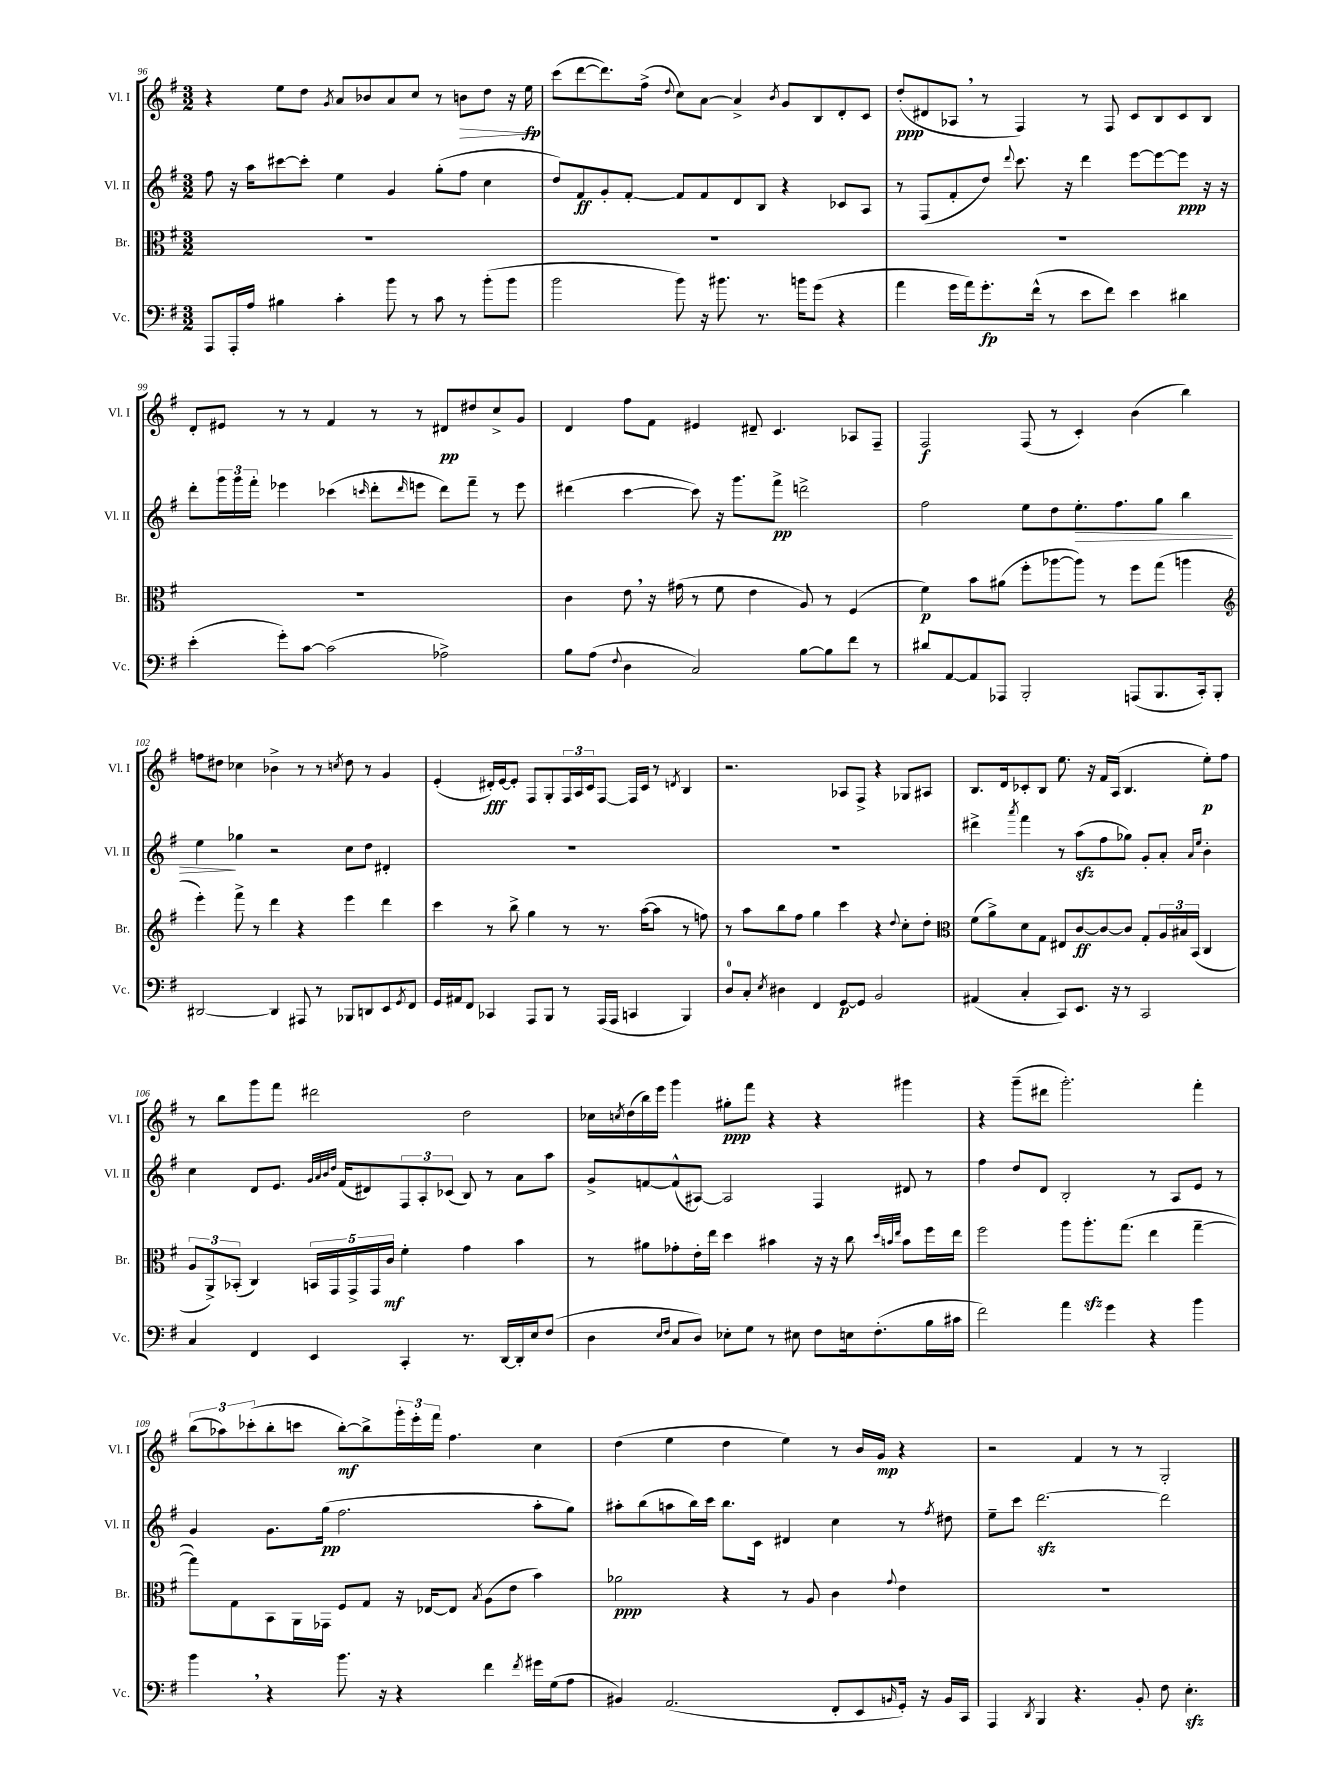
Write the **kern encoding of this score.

**kern	**kern	**kern	**kern
*staff4	*staff3	*staff2	*staff1
*clefF4	*clefC3	*clefG2	*clefG2
*k[f#]	*k[f#]	*k[f#]	*k[f#]
*M3/2	*M3/2	*M3/2	*M3/2
8AAA/L	1.r	8ff#\	4r
16AAA'/L	.	16r	.
16A/JJ	.	16aa\LK	.
4B#\	.	[8ccc#\	8ee\L
.	.	8ccc#'\]J	8dd\J
.	.	.	8qg/
4c'\	.	4ee\	8a/L
.	.	.	8b-/
8b\	.	4g/	8a/
8r	.	.	8cc/J
8c\	.	(8gg'\L	8r
8r	.	8ff#\J	8b\L
(8b'\L	.	4cc\	8dd\J
8b\J	.	.	16r
.	.	.	16ee\
=	=	=	=
2b\	1.r	8dd/L)	(8ccc\L
.	.	8f#/	[8ddd\
.	.	8g'/	8.ddd\])
.	.	[8f#'/J	.
.	.	.	(16ff#^\Jk
.	.	.	8qqdd/
8b\)	.	8f#/]L	8cc\L)
16r	.	8f#/	[8a\J
8.b#\	.	.	.
.	.	8d/	4a^/]
8.r	.	8B/J	.
.	.	.	8qb/
.	.	4r	8g/L
16b\LK	.	.	.
(8g\J	.	.	8B/
4r	.	8c-/L	8d'/
.	.	8A/J	8c/J
=	=	=	=
4a\	1.r	8r	(8dd'/L
.	.	(8F#/L	8d#/
16g\LL	.	8f#'/	8A-/J
16a\J)	.	.	.
8.g'\	.	8dd/J)	8r
.	.	8qqddd/	.
.	.	8.ccc\	4F#/)
(16f#^^\Jk	.	.	.
8r	.	.	.
.	.	16r	.
8e\L	.	4ddd\	8r
8f#\J)	.	.	8F#/
4e\	.	[8eee\L	8c/L
.	.	8eee\_	8B/
4d#\	.	8eee\]J	8c/
.	.	16r	8B/J
.	.	16r	.
=	=	=	=
(4e'\	1.r	8ddd'\L	8d'/L
.	.	24ggg\L	8e#/J
.	.	24ggg\	.
.	.	24fff#'\JJ	.
8g'\L)	.	4eee-\	8r
[8c\J	.	.	8r
(2c\]	.	(4ccc-\	4f#/
.	.	16qqccc/	.
.	.	8ddd'\L	8r
.	.	16qqddd/	.
.	.	8eee\J	8r
2A-^\)	.	8ddd\L)	8d#/L
.	.	8fff#~\J	8dd#/
.	.	8r	8cc^/
.	.	8eee\	8g/J
=	=	=	=
8B\L	4c\	(4ddd#\	4d/
(8A\J	.	.	.
8qqF#/	.	.	.
4D\	8e\	[4ccc\	8ff#\L
.	16r	.	8f#\J
.	(16g#\	.	.
2C/)	8r	8ccc\])	4e#/
.	8f#\	16r	.
.	.	8.ggg\L	.
.	4e\	.	8d#~/
.	.	8fff#^\J	4.c/
[8B\L	8A/)	2ddd^\	.
8B\]	8r	.	.
8f#\J	(4F#/	.	8A-/L
8r	.	.	8F#~/J
=	=	=	=
8d#/L	4f#\)	2ff#\	2F#/
[8AA/	.	.	.
8AA/]	8b\L	.	.
8AAA-/J	(8a#\J	.	.
2BBB'/	8ff#'\L	8ee\L	(8F#/
.	[8aa-\	8dd\	8r
.	8aa-\]J)	8.ee'\	4c'/)
.	8r	.	.
.	.	8.ff#\	.
(8AAA/L	8ff#\L	.	(4b\
8.BBB/	(8gg\J	8gg\J	.
.	4aa\	4bb\	4bb\)
16CC'/k)	.	.	.
8BBB'/J	.	.	.
=	=	=	=
*	*clefG2	*	*
[2DD#/	4eee'\)	4ee\	8ff\L
.	.	.	8dd#\J
.	8fff#^\	4gg-\	4cc-\
.	8r	.	.
4DD#/]	4ddd\	2r	4b-^\
8AAA#/	4r	.	8r
8r	.	.	8r
.	.	.	8qcc/
8BBB-/L	4eee\	8cc\L	8dd#\
8DD/	.	8dd\J	8r
8EE/	4ddd\	4d#'/	4g/
8qGG/	.	.	.
8FF#/J	.	.	.
=	=	=	=
16GG/LL	4ccc\	1.r	(4e'/
16AA#/J	.	.	.
8FF#/J	.	.	.
4CC-/	8r	.	16d#'/LL)
.	.	.	[16e/J
.	8bb^\	.	8e'/]J
8AAA/L	4gg\	.	8F#/L
8BBB/J	.	.	8G'/
8r	8r	.	24F#/L
.	.	.	24A/
.	.	.	24c/J
(16AAA/LL	8.r	.	[8F#/J
16AAA/JJ	.	.	.
4CC/	.	.	16F#/]LL
.	([16aa\LK	.	16c/JJ
.	8aa\]J	.	8r
.	.	.	8qd/
4BBB/)	8r	.	4B/
.	8ff\)	.	.
=	=	=	=
8D/L	8r	1.r	2.r
8C'/J	8aa\L	.	.
8qE/	.	.	.
4D#\	8bb\	.	.
.	8ff#\J	.	.
4FF#/	4gg\	.	.
[8GG/L	4ccc\	.	8A-/L
8GG/]J	.	.	8F#^/J
2BB/	4r	.	4r
.	8qqdd/	.	.
.	8cc'\L	.	8G-/L
.	8dd'\J	.	8A#/J
=	=	=	=
*	*clefC3	*	*
(4AA#/	(8f#\L	4ddd#^\	8.B/L
.	8a^\)	.	.
.	.	.	16d/k
.	.	8qaaa/	.
4C'/	8d\	4fff#\	8c-'/
.	8G\J	.	8B/J
8CC/L)	8E#/L	8r	8.ee\
8.EE/J	[8c/	(8aa\L	.
.	.	.	16r
.	8c/_	8ff#\	16f#/LL
16r	.	.	(16A/JJ
8r	8c/]J	8gg-\J)	4.B/
2CC/	8G'/L	8g'/L	.
.	24A/L	8a'/J	.
.	24B#/	.	.
.	(24BB/JJ	.	.
.	.	16qqa/LL	.
.	.	16qqee/JJ	.
.	4C/	4b'\	8ee'\L)
.	.	.	8ff#\J
=	=	=	=
4C/	12A/L	4cc\	8r
.	12AA^/)	.	.
.	.	.	8bb\L
.	(12BB-'/J	.	.
4FF#/	4C/)	8d/L	8ggg\
.	.	8.e/J	8fff#\J
4EE/	20BB/LL	.	2ddd#\
.	20GG/	.	.
.	.	32qqg/LLL	.
.	.	32qqa/	.
.	.	32qqb/	.
.	.	32qqdd/JJJ	.
.	.	(16f#/LK	.
.	20GG^/	.	.
.	.	8d#/)	.
.	20GG/	.	.
.	20c/JJ	.	.
4CC'/	4f#'\	12F#/	.
.	.	12A'/	.
.	.	(12c-/J	.
8.r	4g\	8B/)	2dd\
.	.	8r	.
[16DD/LL	.	.	.
16DD'/]	4b\	8a\L	.
16E/J	.	.	.
(8F#/J	.	8aa\J	.
=	=	=	=
4D\	8r	8g^/L	16cc-\LL
.	.	.	8qcc/
.	.	.	(16dd\
.	8a#\L	[8f/	16bb\)
.	.	.	16eee\JJ
16qqE/LL	.	.	.
16qqF#/JJ	.	.	.
8C/L	8g-'\	(8f^^/]	4ggg\
8D/J)	16e'\L	[8A#/J)	.
.	16ee\JJ	.	.
8E-'\L	4dd\	2A#/]	8gg#'\L
8G\J	.	.	8fff#\J
8r	4b#\	.	4r
8E#\	.	.	.
8F#\L	16r	4F#/	4r
.	16r	.	.
16E\k	8cc\	.	.
(8.F#'\	.	.	.
.	32qqdd/LLL	.	.
.	32qqb/	.	.
.	32qqee/JJJ	.	.
.	8b\L	8d#/	4ggg#\
16B\L	16ff#\L	8r	.
16c#\JJ	16ee\JJ	.	.
=	=	=	=
2f#\)	2ff#\	4ff#\	4r
.	.	8dd/L	(8ggg~\L
.	.	8d/J	8ddd#\J
4a\	8aa\L	2B'/	2.ggg'\)
.	8.aa'\	.	.
4g\	.	.	.
.	(8.gg\J	.	.
4r	4ee\	8r	.
.	.	8A/L	.
4b\	[4gg~\	8e/J	4fff#'\
.	.	8r	.
=	=	=	=
4b\	8gg\]L)	4g/	(12bb\L
.	.	.	12aa-\)
.	8G\	.	.
.	.	.	(12ccc-'\
4r	8BB\	8.g\L	8bb'\
.	16AA\L	.	8ccc\J
.	16GG-\JJ	(16gg\Jk	.
8.b\	8F#/L	2.ff#\	[8bb'\L)
.	8G/J	.	8bb^\]
16r	.	.	.
4r	16r	.	24ggg'\L
.	.	.	24eee'\
.	[16E-/LK	.	.
.	.	.	24fff#\JJ
.	8E-/]J	.	4.ff#\
.	8qB/	.	.
4f#\	(8A\L	.	.
.	8e\J	.	.
8qf#/	.	.	.
16g#\LL	4b\)	8aa'\L	4cc\
(16G\J	.	.	.
8A\J	.	8gg\J)	.
=	=	=	=
4BB#/)	2a-\	8aa#'\L	(4dd\
.	.	(8bb\	.
(2.AA/	.	8aa\	4ee\
.	.	16bb\L)	.
.	.	16ccc\JJ	.
.	4r	8.bb\L	4dd\
.	.	16c\Jk	.
.	8r	4d#/	4ee\)
.	8A/	.	.
8FF#'/L	4c\	4cc\	8r
8EE/	.	.	16b/LL
.	.	.	16g/JJ
16qqBB/	8qqg/	.	.
16GG'/Jk)	4e\	8r	4r
16r	.	.	.
.	.	8qff#/	.
16BB/LL	.	8dd#\	.
16CC/JJ	.	.	.
=	=	=	=
4AAA/	1.r	8ee~\L	2r
.	.	8ccc\J	.
8qDD/	.	.	.
4BBB/	.	[2.ddd\	.
4.r	.	.	4f#/
.	.	.	8r
8BB'/	.	.	8r
8F#\	.	2ddd\]	2G'/
4.E'\	.	.	.
==	==	==	==
*-	*-	*-	*-
